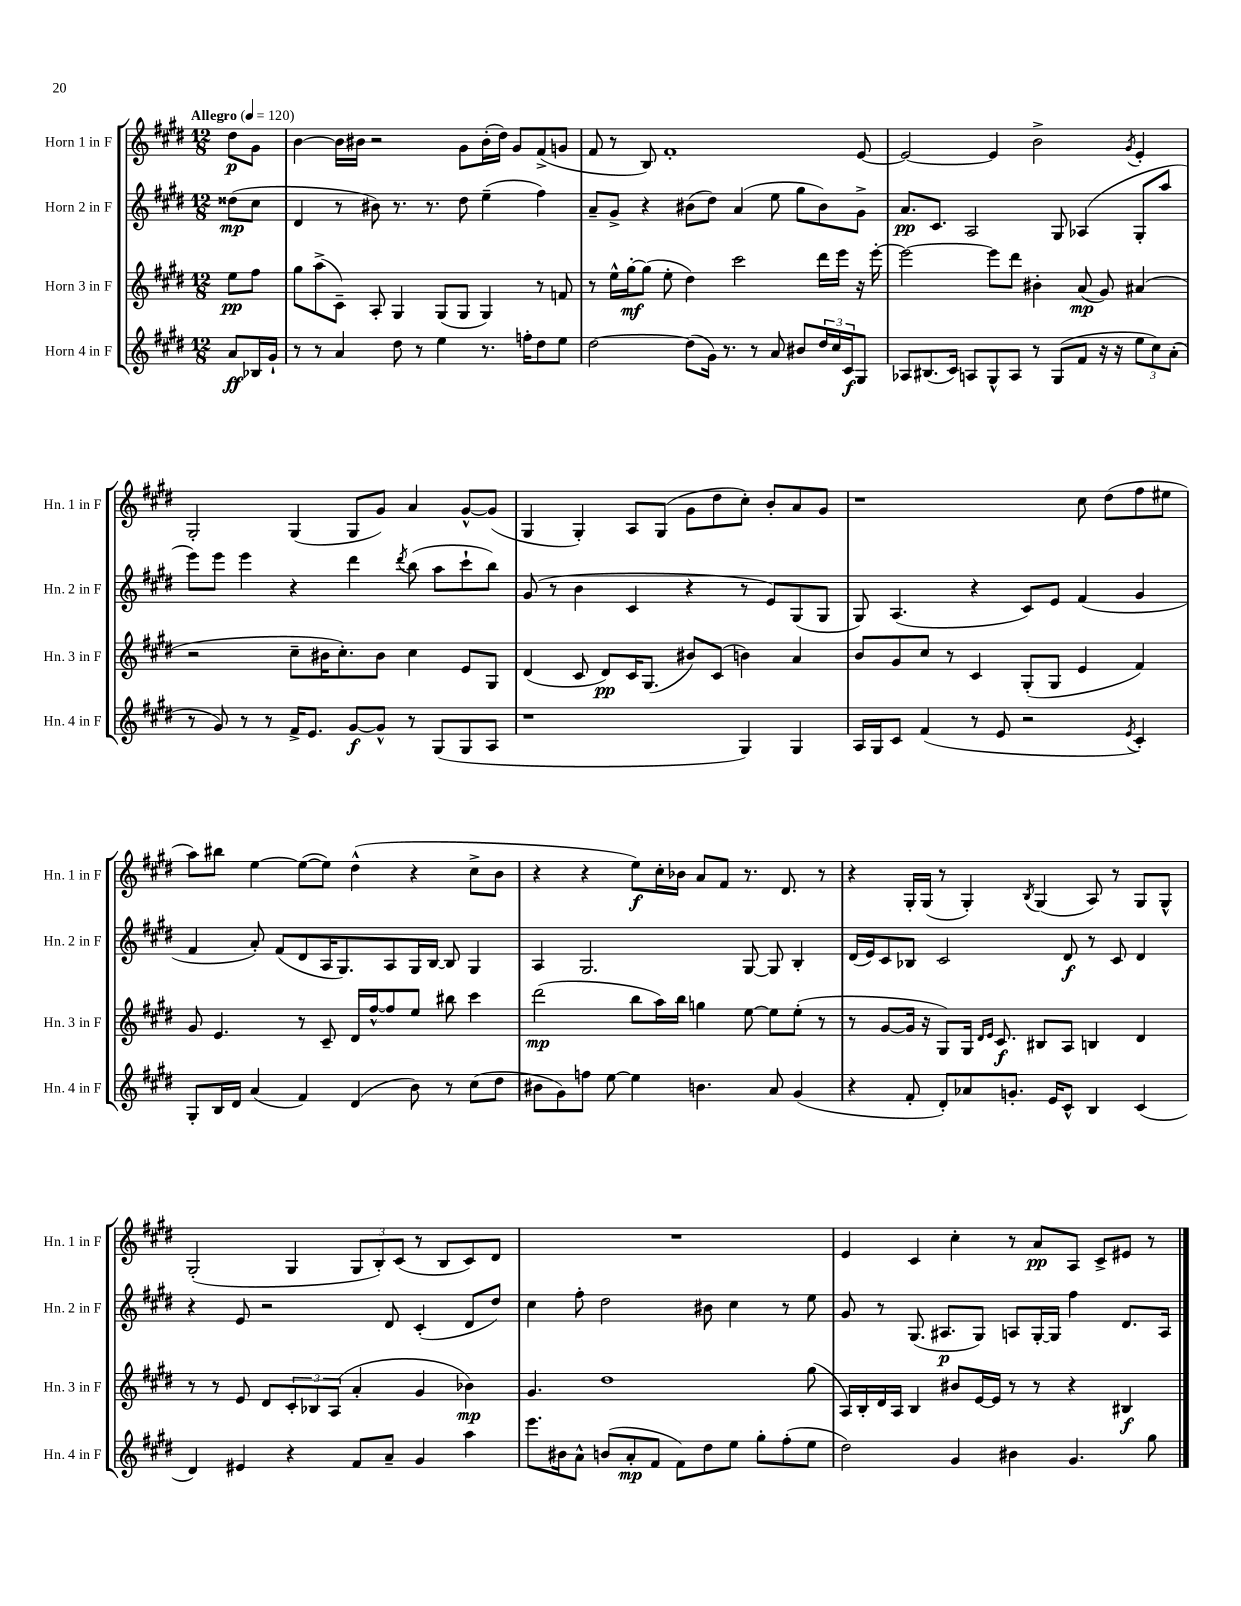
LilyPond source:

<<
\new StaffGroup <<
\new Staff = "s0" \with { instrumentName = "Horn 1 in F" shortInstrumentName = "Hn. 1 in F" } {
    \clef treble \key e \major \numericTimeSignature \time 12/8 \partial 4 \tempo "Allegro" 4 = 120
    dis''8\p gis'8 |
    b'4~ b'16 bis'16 r2 gis'8 bis'16-.( dis''16) gis'8 fis'8->( g'8 |
    fis'8 r8 b8) fis'1-. e'8~ |
    e'2~ e'4 b'2-> \acciaccatura { gis'8 } e'4-. |
    gis2-. gis4( gis8 gis'8) a'4 gis'8~-^ gis'8( |
    gis4 gis4-.) a8 gis8( gis'8 dis''8 cis''8-.) b'8-. a'8 gis'8 |
    r1 cis''8 dis''8( fis''8 eis''8 |
    a''8) bis''8 e''4~ e''8~( e''8) dis''4-^( r4 cis''8-> b'8 |
    r4 r4 e''8\f) cis''16-. bes'16 a'8 fis'8 r8. dis'8. r8 |
    r4 gis16-. gis16( r8 gis4-.) \acciaccatura { b8 } gis4( a8) r8 gis8 gis8-^ |
    gis2-.( gis4 \tuplet 3/2 { gis8 b8-.) cis'8( } r8 b8 cis'8) dis'8 |
    R1. |
    e'4 cis'4 cis''4-. r8 a'8\pp a8 cis'8-> eis'8 r8 \bar "|." |
}
\new Staff = "s1" \with { instrumentName = "Horn 2 in F" shortInstrumentName = "Hn. 2 in F" } {
    \clef treble \key e \major \numericTimeSignature \time 12/8 \partial 4
    disis''8\mp( cis''8 |
    dis'4 r8 bis'8) r8. r8. dis''8 e''4--( fis''4) |
    a'8-- gis'8-> r4 bis'8( dis''8) a'4( e''8 gis''8 bis'8) gis'8-> |
    a'8.\pp cis'8. a2 gis8 aes4( gis8-. a''8 |
    e'''8) e'''8 e'''4 r4 dis'''4 \acciaccatura { dis'''8 } b''8( a''8 cis'''8-! b''8) |
    gis'8( r8 b'4 cis'4 r4 r8 e'8) gis8( gis8 |
    gis8) a4.( r4 cis'8) e'8 fis'4( gis'4 |
    fis'4 a'8-.) fis'8( dis'8 a16 gis8.) a8 gis16 b16~ b8 gis4 |
    a4 gis2. gis8~ gis8 b4-. |
    dis'16( e'16) cis'8 bes8 cis'2 dis'8\f r8 cis'8 dis'4 |
    r4 e'8 r2 dis'8 cis'4-.( dis'8 dis''8) |
    cis''4 fis''8-. dis''2 bis'8 cis''4 r8 e''8 |
    gis'8 r8 gis8.( ais8.\p gis8) a8 gis16~-. gis16 fis''4 dis'8. a16 \bar "|." |
}
\new Staff = "s2" \with { instrumentName = "Horn 3 in F" shortInstrumentName = "Hn. 3 in F" } {
    \clef treble \key e \major \numericTimeSignature \time 12/8 \partial 4
    e''8\pp fis''8 |
    gis''8 a''8->( cis'8--) a8-. gis4 gis8( gis8 gis4) r8 f'8 |
    r8 e''16-^ gis''16~-.\mf gis''8( e''8-. dis''4) cis'''2 dis'''16 e'''16 r16 e'''16~-. |
    e'''2~ e'''8 dis'''8 bis'4-. a'8\mp( gis'8) ais'4( |
    r2 cis''8-- bis'16 cis''8.-.) bis'8 cis''4 e'8 gis8 |
    dis'4( cis'8 dis'8\pp) cis'16 gis8.( bis'8) cis'8( b'4) a'4 |
    b'8 gis'8 cis''8 r8 cis'4 gis8-.( gis8 e'4 fis'4) |
    gis'8 e'4. r8 cis'8-- dis'16 fis''16~-^ fis''8 e''8 bis''8 cis'''4 |
    dis'''2\mp( b''8 a''16) b''16 g''4 e''8~ e''8 e''8-.( r8 |
    r8 gis'8~ gis'16 r16 gis8) gis16 \grace { dis'16 e'16 } cis'8.\f bis8 a8 b4 dis'4 |
    r8 r8 e'8 dis'8 \tuplet 3/2 { cis'8-. bes8 a8( } a'4-. gis'4 bes'4\mp) |
    gis'4. dis''1 gis''8( |
    a16) b16-. dis'16 a16 b4 bis'8 e'16~ e'16 r8 r8 r4 bis4\f \bar "|." |
}
\new Staff = "s3" \with { instrumentName = "Horn 4 in F" shortInstrumentName = "Hn. 4 in F" } {
    \clef treble \key e \major \numericTimeSignature \time 12/8 \partial 4
    a'8\ff bes16 gis'16-! |
    r8 r8 a'4 dis''8 r8 e''4 r8. f''16-. dis''8 e''8 |
    dis''2~ dis''8( gis'16) r8. r8 a'8 bis'8 \tuplet 3/2 { dis''16 cis''16 cis'16\f } gis8 |
    aes8 bis8.( cis'16) a8 gis8-^ a8 r8 gis8( fis'8 r16 r16 \tuplet 3/2 { e''8 cis''8) a'8-.( } |
    r8 gis'8) r8 r8 fis'16-> e'8. gis'8~\f gis'8-^ r8 gis8( gis8 a8 |
    r1 gis4) gis4 |
    a16 gis16 cis'8 fis'4( r8 e'8 r2 \acciaccatura { e'8 } cis'4-.) |
    gis8-. b16 dis'16 a'4( fis'4) dis'4( b'8) r8 cis''8( dis''8 |
    bis'8 gis'8) f''8 e''8~ e''4 b'4. a'8 gis'4( |
    r4 fis'8-. dis'8-.) aes'8 g'8.-. e'16 cis'8-^ b4 cis'4( |
    dis'4) eis'4 r4 fis'8 a'8-- gis'4 a''4 |
    e'''8. bis'16 a'8-^ b'8( a'8-.\mp fis'8 fis'8) dis''8 e''8 gis''8-. fis''8-.( e''8 |
    dis''2) gis'4 bis'4 gis'4. gis''8 \bar "|." |
}
>>
>>
\layout { \context { \Score \remove "Bar_number_engraver" } }
